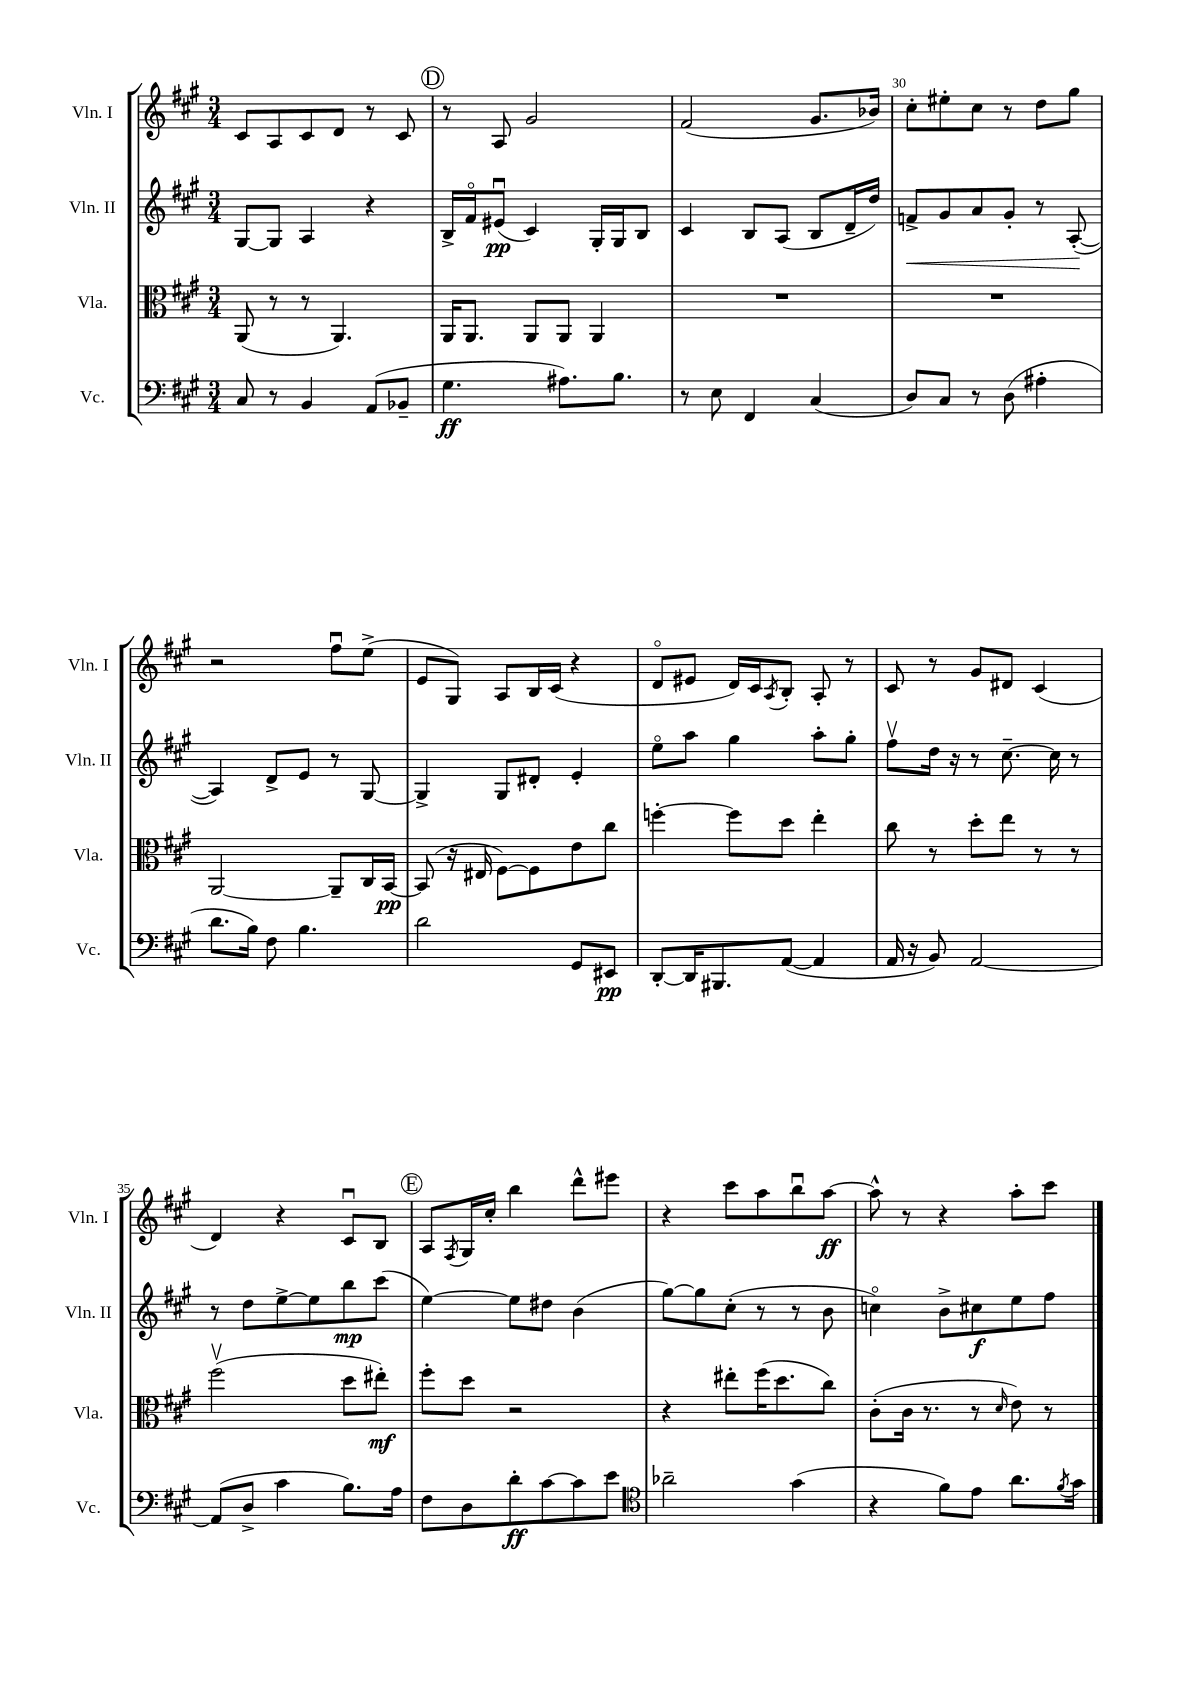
<<
\new StaffGroup <<
\new Staff = "s0" \with { instrumentName = "Vln. I" shortInstrumentName = "Vln. I" } {
    \clef treble \key a \major \numericTimeSignature \time 3/4
    cis'8 a8 cis'8 d'8 r8 cis'8 |
    \mark \markup { \circle "D" } r8 a8 gis'2 |
    fis'2( gis'8. bes'16) |
    cis''8-. eis''8-. cis''8 r8 d''8 gis''8 |
    r2 fis''8\downbow e''8->( |
    e'8 gis8) a8 b16 cis'16( r4 |
    d'8\flageolet eis'8 d'16) cis'16 \acciaccatura { a8 } b8-. a8-. r8 |
    cis'8 r8 gis'8 dis'8 cis'4( |
    d'4) r4 cis'8\downbow b8 |
    \mark \markup { \circle "E" } a8 \acciaccatura { fis8 } gis16 cis''16-. b''4 d'''8-^ eis'''8 |
    r4 cis'''8 a''8 b''8\downbow a''8~\ff |
    a''8-^ r8 r4 a''8-. cis'''8 \bar "|." |
}
\new Staff = "s1" \with { instrumentName = "Vln. II" shortInstrumentName = "Vln. II" } {
    \clef treble \key a \major \numericTimeSignature \time 3/4
    gis8~ gis8 a4 r4 |
    \mark \markup { \circle "D" } b16-> fis'16\flageolet eis'8\downbow\pp( cis'4) gis16-. gis16 b8 |
    cis'4 b8 a8( b8 d'16-- d''16) |
    f'8->\< gis'8 a'8 gis'8-. r8 a8~-.\!( |
    a4) d'8-> e'8 r8 gis8~ |
    gis4-> gis8 dis'8-. e'4-. |
    e''8\flageolet a''8 gis''4 a''8-. gis''8-. |
    fis''8\upbow d''16 r16 r8 cis''8.~-- cis''16 r8 |
    r8 d''8 e''8~-> e''8 b''8\mp cis'''8( |
    \mark \markup { \circle "E" } e''4~) e''8 dis''8 b'4( |
    gis''8~) gis''8 cis''8-.( r8 r8 b'8 |
    c''4\flageolet) b'8-> cis''8\f e''8 fis''8 \bar "|." |
}
\new Staff = "s2" \with { instrumentName = "Vla." shortInstrumentName = "Vla." } {
    \clef alto \key a \major \numericTimeSignature \time 3/4
    a,8( r8 r8 a,4.) |
    \mark \markup { \circle "D" } a,16 a,8. a,8 a,8 a,4 |
    R2. |
    R2. |
    a,2~ a,8-- cis16 b,16~\pp |
    b,8( r16 eis16 fis8~) fis8 e'8 cis''8 |
    f''4~-. f''8 d''8 e''4-. |
    cis''8 r8 d''8-. e''8 r8 r8 |
    fis''2\upbow( d''8 eis''8-.\mf) |
    \mark \markup { \circle "E" } fis''8-. d''8 r2 |
    r4 eis''8-. fis''16( d''8. cis''8) |
    cis'8-.( cis'16 r8. r8 \grace { d'16 } e'8) r8 \bar "|." |
}
\new Staff = "s3" \with { instrumentName = "Vc." shortInstrumentName = "Vc." } {
    \clef bass \key a \major \numericTimeSignature \time 3/4
    cis8 r8 b,4 a,8( bes,8-- |
    \mark \markup { \circle "D" } gis4.\ff ais8.) b8. |
    r8 e8 fis,4 cis4( |
    d8) cis8 r8 d8( ais4-. |
    d'8. b16) fis8 b4. |
    d'2 gis,8 eis,8\pp |
    d,8~-. d,16 bis,,8. a,8~( a,4 |
    a,16 r16 b,8) a,2~ |
    a,8( d8-> cis'4 b8.) a16 |
    \mark \markup { \circle "E" } fis8 d8 d'8-.\ff cis'8~ cis'8 e'8 |
    \clef tenor aes'2-- gis'4( |
    r4 fis'8) e'8 a'8. \acciaccatura { fis'8 } gis'16 \bar "|." |
}
>>
>>
\layout { \context { \Score currentBarNumber = #27 \override BarNumber.break-visibility = ##(#f #t #t) barNumberVisibility = #(every-nth-bar-number-visible 5) } }
